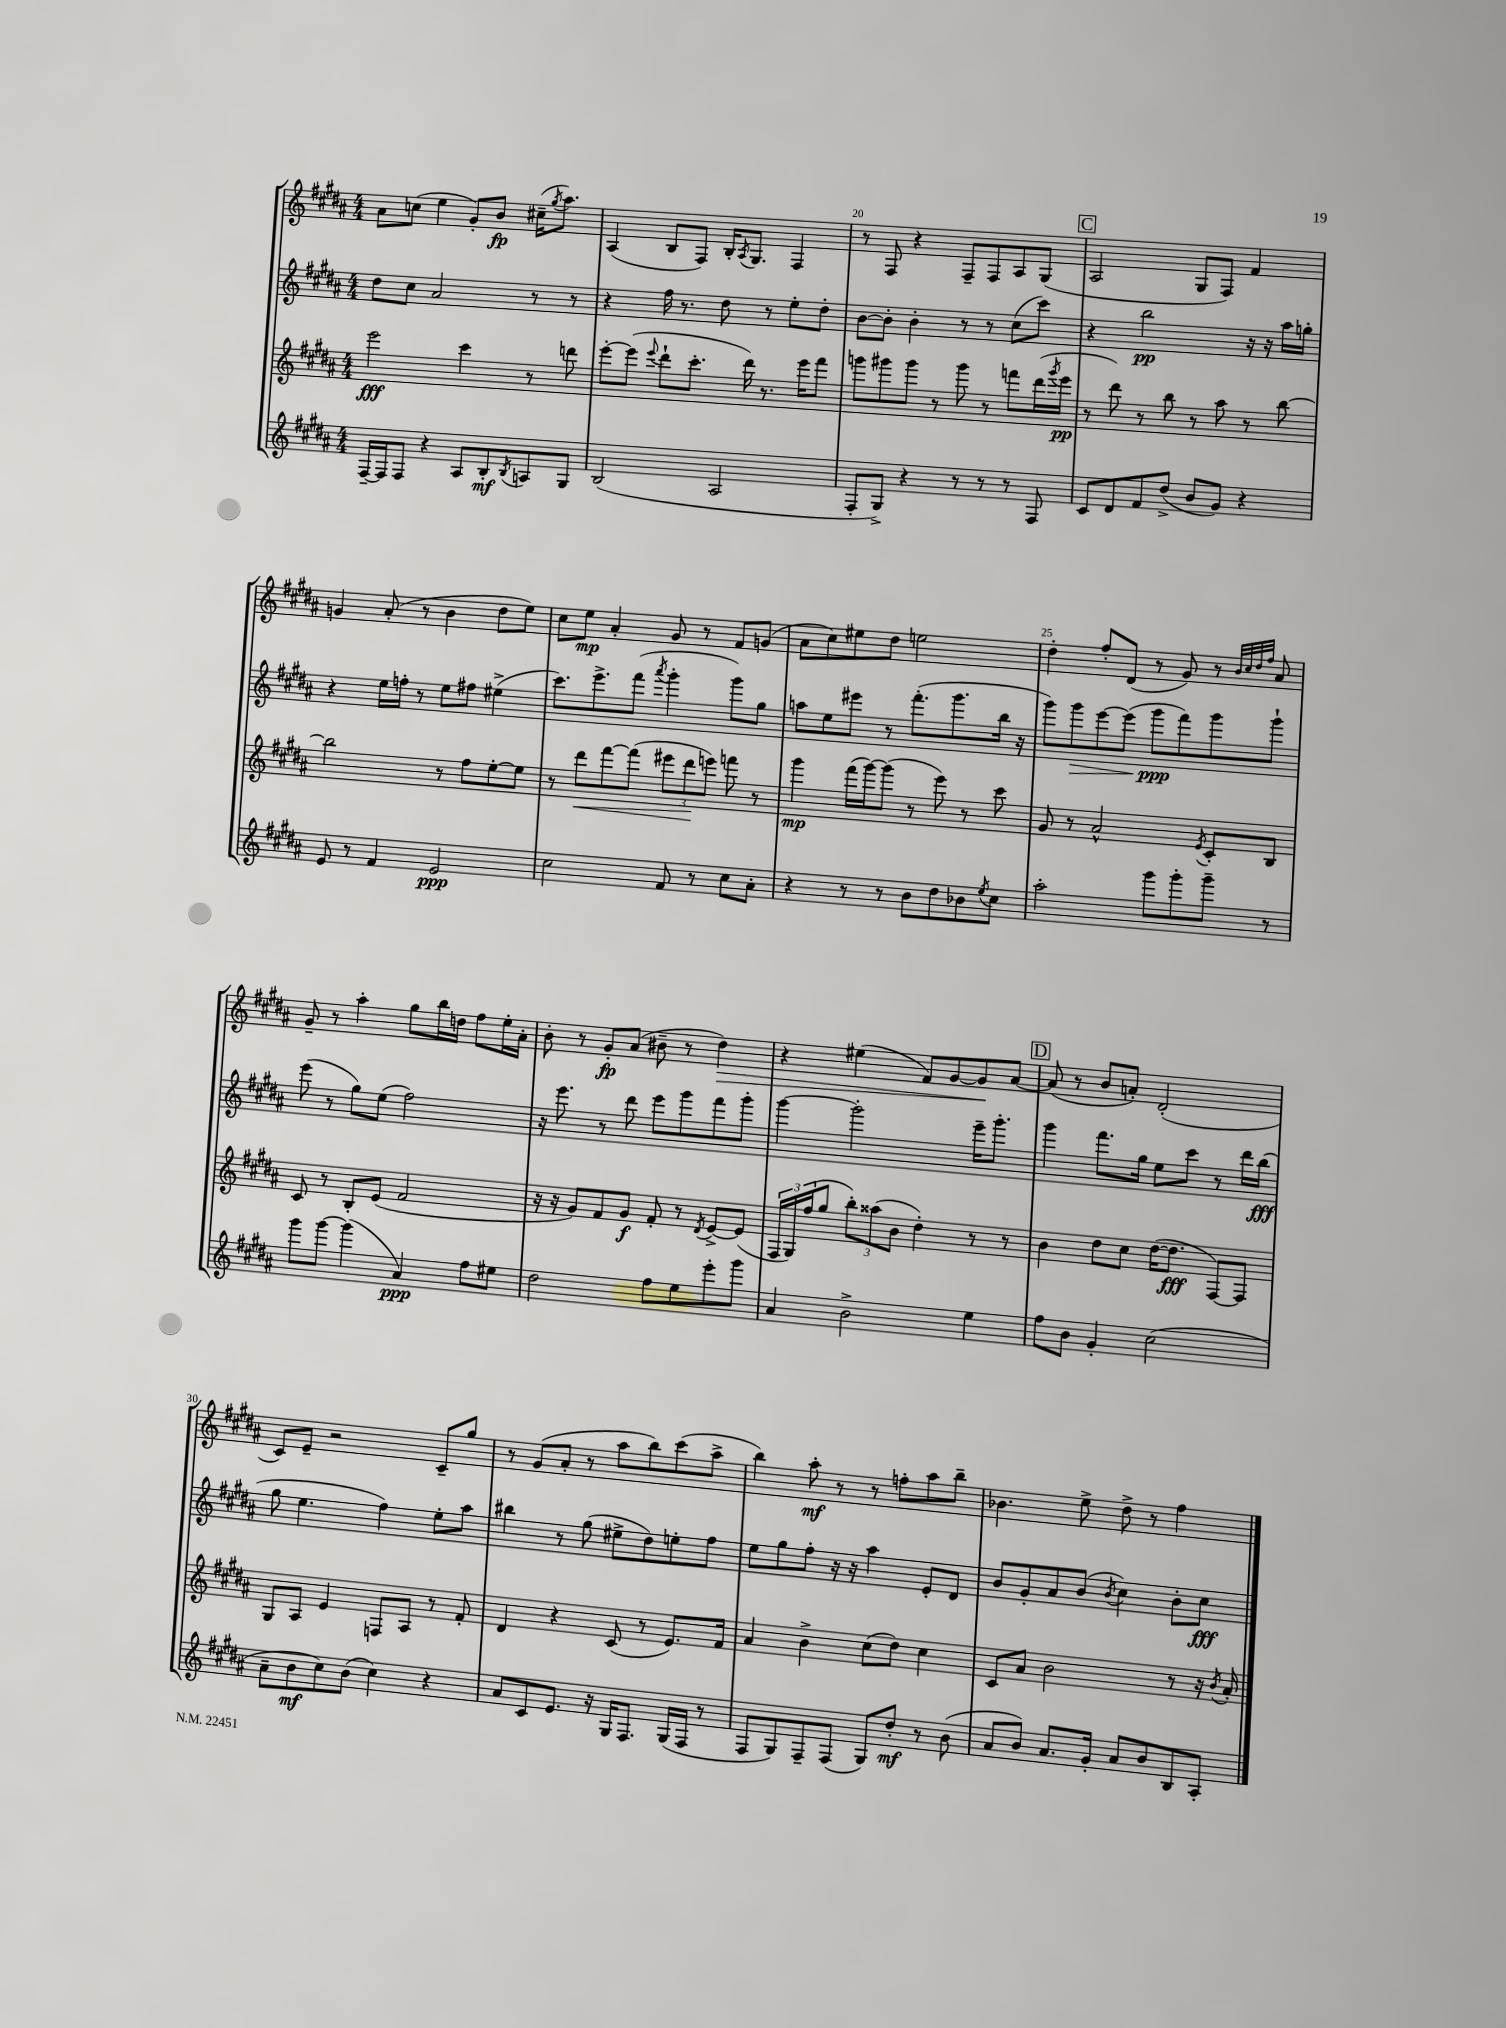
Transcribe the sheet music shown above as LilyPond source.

<<
\new StaffGroup <<
\new Staff = "s0" {
    \clef treble \key b \major \numericTimeSignature \time 4/4
    ais'8 c''8( e''4 gis'8-.) b'8\fp cis''16--( \acciaccatura { gis''8 } ais''8.) |
    ais4( b8 fis8) b16-. \acciaccatura { ais8 } gis8. fis4 |
    r8 fis8 r4 fis8-- fis8 ais8 gis8( |
    \mark \markup { \box "C" } ais2 gis8 fis8) fis'4 |
    g'4 ais'8-.( r8 b'4 dis''8 e''8) |
    cis''8 e''8\mp ais'4-. gis'8 r8 fis'8 g'8( |
    ais'8 cis''8) eis''8 dis''8 e''2 |
    dis''4-. fis''8-. dis'8( r8 gis'8) r8 \grace { b'32 cis''32 dis''32 fis''32 } ais'8 |
    gis'8-- r8 ais''4-. gis''8 b''16 d''16 fis''8 e''16-. ais'16-. |
    b'8-. r8 gis'8-.\fp ais'8( bis'8-- r8 dis''4\>) |
    r4 eis''4( fis'8) gis'8~ gis'8\! ais'8~ |
    \mark \markup { \box "D" } ais'8( r8 b'8 a'8-.) dis'2-.( |
    cis'8) e'8-- r2 cis'8-- gis''8 |
    r8 gis'8( ais'8-. r8 ais''8 b''8) cis'''8( ais''8-> |
    b''4) ais''8-.\mf r8 r8 f''8-. ais''8 b''8-- |
    bes'4. e''8-> dis''8-> r8 fis''4 \bar "|." |
}
\new Staff = "s1" {
    \clef treble \key b \major \numericTimeSignature \time 4/4
    dis''8 cis''8 ais'2 r8 r8 |
    r4 fis''16 r8. dis''8 r8 e''8-. dis''8-. |
    b'8~ b'8-. b'4-. r8 r8 cis''8( cis'''8) |
    \mark \markup { \box "C" } r4 b''2\pp r16 r16 ais''16 g''16-. |
    r4 e''16 f''16-. r8 e''8 fis''8 eis''4->( |
    cis'''8.) e'''8.-> fis'''8( \acciaccatura { ais'''8 } gis'''4-. gis'''8) gis''8 |
    a''8 e''8 eis'''8 r8 fis'''8.-.( gis'''8. b''16 r16 |
    gis'''8) gis'''8\> e'''8~ e'''8( gis'''8\ppp\! fis'''8) gis'''8 gis'''8-! |
    e'''8( r8 gis''8) e''8( fis''2) |
    r16 e'''8. r8 dis'''8 e'''8 gis'''8 fis'''8 gis'''8-. |
    gis'''4~ gis'''2-. e'''16-- gis'''8.-. |
    \mark \markup { \box "D" } gis'''4 fis'''8. gis''16 e''8 cis'''8 r8 dis'''16 b''16\fff( |
    gis''8 e''4. fis''4) e''8-. ais''8 |
    bis''4 r8 gis''8( eis''8-> dis''8) e''8-. fis''8 |
    e''8 gis''8 fis''8-. r16 r16 ais''4 e'8-. dis'8 |
    b'8 gis'8-. ais'8 b'8( \acciaccatura { b'8 } cis''4) b'8-. cis''8\fff \bar "|." |
}
\new Staff = "s2" {
    \clef treble \key b \major \numericTimeSignature \time 4/4
    e'''2\fff cis'''4 r8 d'''8 |
    e'''8~-. e'''8( \appoggiatura { e'''8 } dis'''8-! cis'''8.-. dis'''16) r8. e'''16 fis'''8 |
    g'''8 gis'''8 gis'''8 r8 gis'''8 r8 f'''8 dis'''16( \acciaccatura { gis'''8 } e'''16\pp |
    \mark \markup { \box "C" } r8 dis'''8) r8 b''8 r8 ais''8 r8 b''8~ |
    b''2 r8 fis''8 e''8~-. e''8 |
    r8 dis'''8\< fis'''8~ fis'''8( \tuplet 3/2 { eis'''8 dis'''8\! e'''8) } f'''8 r8 |
    gis'''4\mp fis'''16( gis'''16~) gis'''8( r8 e'''8) r8 cis'''8 |
    gis'8 r8 ais'2-^ \acciaccatura { e'8 } cis'8-. b8 |
    cis'8 r8 b8-. e'8( fis'2 |
    r16 r16 gis'8) fis'8 gis'8\f fis'8-. r8 \acciaccatura { dis'8 } e'8~-> e'8( |
    \tuplet 3/2 { fis16 gis16) fis''16( } gis''8 \tuplet 3/2 { b''8-.) aisis''8( b'8 } dis''4-.) r8 r8 |
    \mark \markup { \box "D" } b'4 dis''8 cis''8 dis''16~( dis''8.\fff fis8~) fis8 |
    gis8 ais8 e'4 f8 ais8 r8 fis'8-. |
    dis'4 r4 cis'8( r8 e'8.) fis'16 |
    ais'4 b'4-> cis''8( dis''8) cis''4 |
    cis'8 ais'8 b'2 r8 r16 \acciaccatura { b'8 } ais'16-. \bar "|." |
}
\new Staff = "s3" {
    \clef treble \key b \major \numericTimeSignature \time 4/4
    fis16~-- fis16 fis8 r4 ais8 b8-.\mf \acciaccatura { b8 } a8 gis8 |
    b2( ais2 |
    fis8-. gis8->) r4 r8 r8 r8 fis8 |
    \mark \markup { \box "C" } cis'8 dis'8 fis'8 dis''8->( b'8 gis'8) r4 |
    e'8 r8 fis'4 e'2\ppp |
    cis''2 fis'8 r8 cis''8 ais'8-. |
    r4 r8 r8 b'8 dis''8 bes'8 \acciaccatura { e''8 } cis''8 |
    ais''2-. gis'''8 gis'''8-. gis'''8-- r8 |
    gis'''8 gis'''8~ gis'''4( ais'4\ppp) fis''8 eis''8 |
    dis''2 fis''8 e''8 e'''8-. gis'''8 |
    ais'4 b'2-> e''4 |
    \mark \markup { \box "D" } fis''8 b'8 gis'4-. cis''2( |
    ais'8-- b'8\mf cis''8) b'8( cis''4) r4 |
    ais'8 cis'8 e'8. r16 gis16 fis8. gis16( fis16 r8 |
    fis8 gis8) fis8-- fis8( gis8) dis''8-.\mf r8 b'8( |
    ais'8 b'8) ais'8. gis'16-. ais'8 b'8 b8 ais8-. \bar "|." |
}
>>
>>
\layout { \context { \Score currentBarNumber = #18 \override BarNumber.break-visibility = ##(#f #t #t) barNumberVisibility = #(every-nth-bar-number-visible 5) } }
